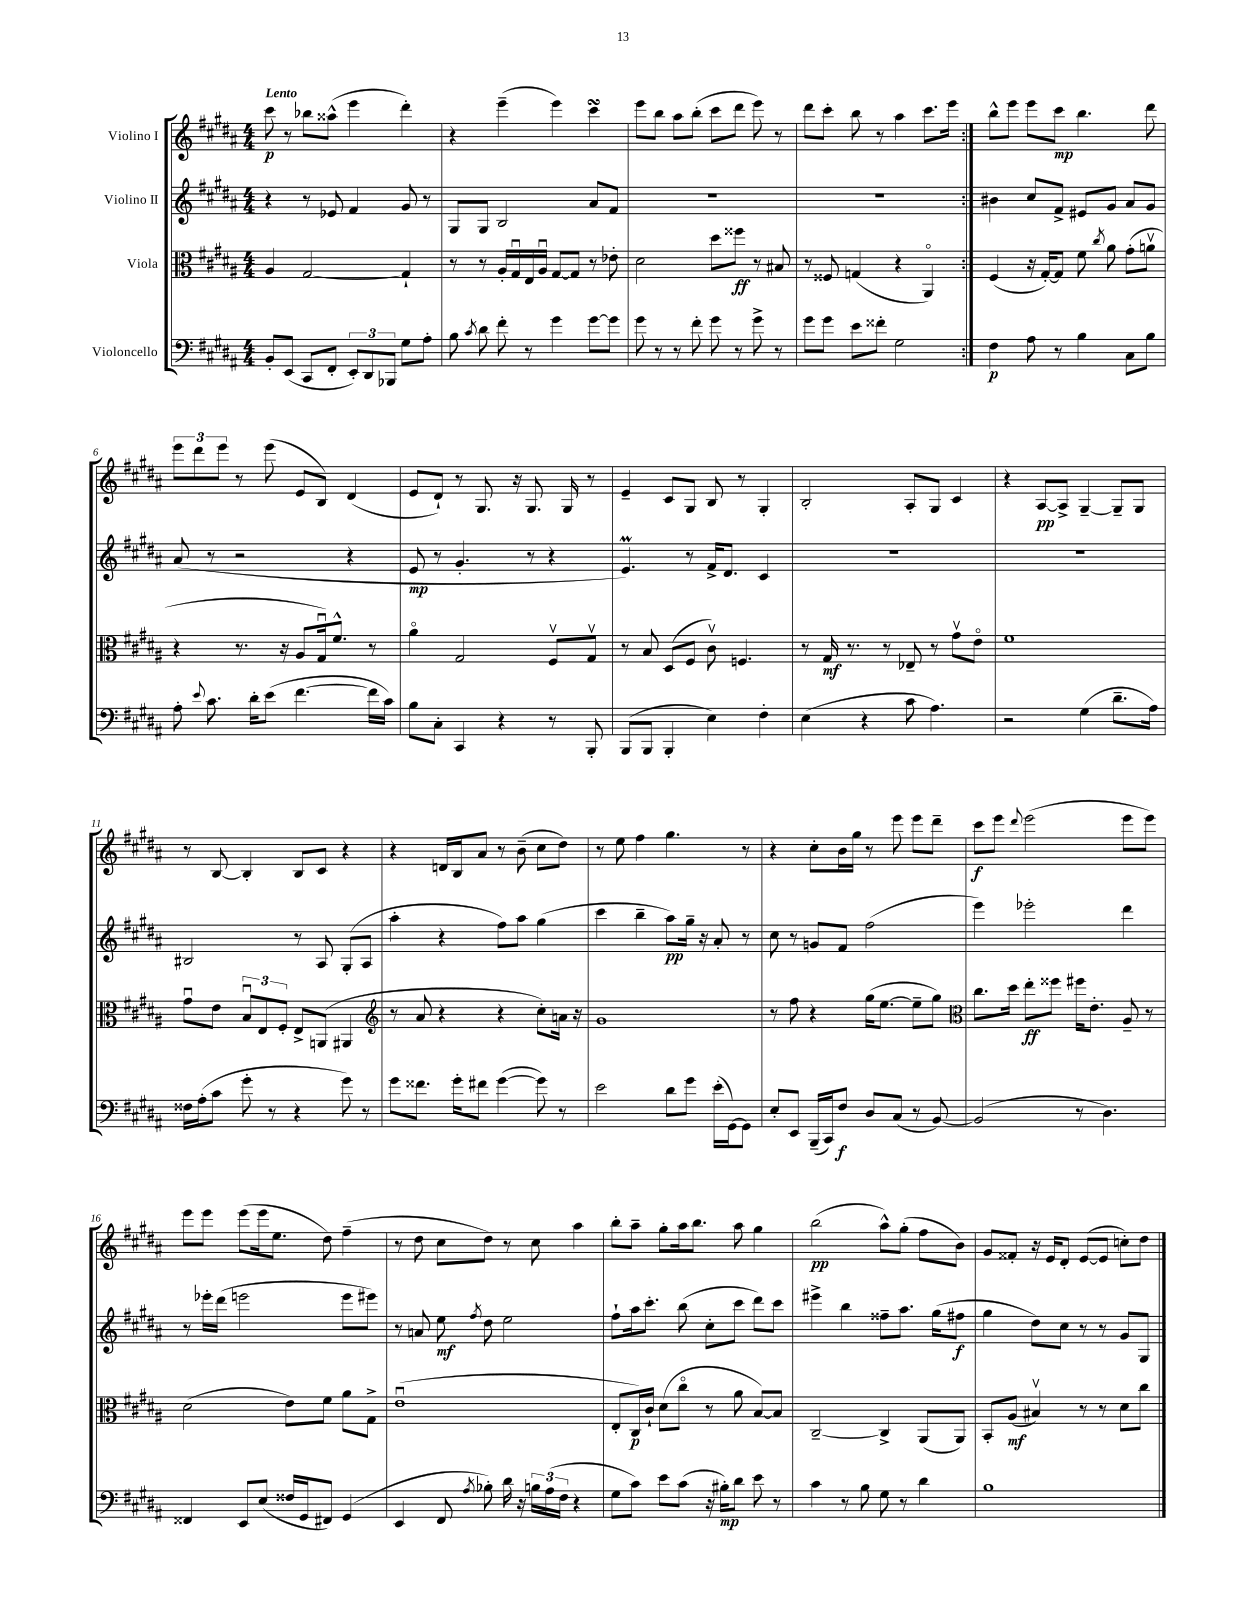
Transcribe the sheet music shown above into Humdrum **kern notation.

**kern	**kern	**kern	**kern
*staff4	*staff3	*staff2	*staff1
*clefF4	*clefC3	*clefG2	*clefG2
*k[f#c#g#d#a#]	*k[f#c#g#d#a#]	*k[f#c#g#d#a#]	*k[f#c#g#d#a#]
*M4/4	*M4/4	*M4/4	*M4/4
8BB'	4A#	4r	8ccc#
(8EE	.	.	8r
8CC#	[2G#	8r	8bb-
8FF#'	.	8e-	(8aa##^^
12EE')	.	4f#	4eee
12DD#	.	.	.
12BBB-	.	.	.
8G#	4G#`]	8g#	4ddd#')
8A#'	.	8r	.
=	=	=	=
8B	8r	8G#	4r
8qc#	.	.	.
8d#	8r	8G#	.
8f#'	16A#'	2B	(4eee~
.	16G#u	.	.
8r	16E	.	.
.	16A#u	.	.
4g#	[8G#	.	4eee)
.	8G#]	.	.
[8g#	8r	8a#	4ccc#
8g#]	8e-'	8f#	.
=	=	=	=
8g#	2d#	1r	8eee
8r	.	.	8bb
8r	.	.	8aa#
8f#'	.	.	(8bb'
8g#	8dd#	.	8ccc#
8r	8ff##	.	8ddd#
8g#^	8r	.	8eee)
8r	8B#	.	8r
=	=	=	=
8g#	8r	1r	8ddd#
8g#	8F##	.	8ccc#'
8e	(4G	.	8bb
8f##'	.	.	8r
2G#	4r	.	4aa#
.	4AA#o)	.	8.ccc#
.	.	.	16eee
=:|!	=:|!	=:|!	=:|!
4F#	(4F#	4b#	8bb^^
.	.	.	8eee
8A#	16r	8cc#	8eee
.	[16G#')	.	.
8r	8G#]	8f#^	8ccc#
4B	8f#	8e#	4.bb
.	8qcc#	.	.
.	8a#	8g#	.
8C#	(8g#'	8a#	.
8B	8av	8g#	8ddd#
=	=	=	=
8A#'	4r	(8a#	12eee
.	.	.	12ddd#
8qqe	.	.	.
8.c#	.	8r	.
.	.	.	12eee
.	8.r	2r	8r
16d#'	.	.	.
(8e	.	.	(8eee
.	16r	.	.
[4.f#	8A#	.	8e
.	16G#u)	.	8B)
.	8.f#^^	.	.
.	.	4r	(4d#
16f#]	8r	.	.
16c#)	.	.	.
=	=	=	=
8B	4a#o	8e	8e
8C#'	.	8r	8d#`)
4CC#	2G#	4.g#'	8r
.	.	.	8.G#
4r	.	.	.
.	.	.	16r
.	.	8r	8.G#
8r	8F#v	4r	.
.	.	.	16G#
8BBB'	8G#v	.	8r
=	=	=	=
(8BBB	8r	4.e)	4e~
8BBB	8B	.	.
4BBB'	(8D#	.	8c#
.	8F#	8r	8G#
4E)	8c#v)	16f#^	8B
.	.	8.d#	.
.	4.F	.	8r
4F#'	.	4c#	4G#'
=	=	=	=
(4E	8r	1r	2B'
.	16G#	.	.
.	8.r	.	.
4r	.	.	.
.	8r	.	.
8c#	8E-~	.	8A#'
4.A#)	8r	.	8G#
.	8g#v	.	4c#
.	8eo	.	.
=	=	=	=
2r	1f#	1r	4r
.	.	.	[8A#
.	.	.	8A#^]
(4G#	.	.	[4G#~
8.d#~	.	.	8G#~]
.	.	.	8G#
16A#)	.	.	.
=	=	=	=
16F##	8g#u	2B#	8r
(16A#'	.	.	.
8c#	8e	.	[8B
8g#'	12Bu	.	4B']
.	12E	.	.
8r	.	.	.
.	12F#'	.	.
4r	8E^	8r	8B
.	(8AA	8A#	8c#
8g#)	4AA#	(8G#'	4r
8r	.	8A#	.
=	=	=	=
*	*clefG2	*	*
8g#	8r	4aa#'	4r
8.f##	8a#	.	.
.	4r	4r	16d
16g#'	.	.	16B
8f#	.	.	8a#
([4g#	4r	8ff#)	8r
.	.	8aa#	(8b~
8g#])	8cc#')	(4gg#	8cc#
8r	16a	.	8dd#)
.	16r	.	.
=	=	=	=
2e	1g#	4ccc#	8r
.	.	.	8ee
.	.	4bb~	4ff#
8d#	.	8aa#)	4.gg#
8g#	.	16gg#~	.
.	.	16r	.
(16e'	.	8a#'	.
[16GG#)	.	.	.
8GG#]	.	8r	8r
=	=	=	=
8E'	8r	8cc#	4r
8EE	8ff#	8r	.
(16BBB~	4r	8g	8cc#'
16CC#)	.	.	.
8F#	.	8f#	16b
.	.	.	16gg#
8D#	(16gg#	(2ff#	8r
.	[8.ee	.	.
(8C#	.	.	8eee
8r	8ee~]	.	8eee
[8BB)	8gg#)	.	8ddd#~
=	=	=	=
*	*clefC3	*	*
(2BB]	8.cc#	4eee)	8ccc#
.	.	.	8eee
.	16dd#	.	.
.	.	.	8qqddd#
.	8ee'	2eee-'	(2eee
.	8ff##	.	.
8r	16ff#	.	.
.	8.e'	.	.
4.D#)	.	.	.
.	8A#~	4ddd#	8eee
.	8r	.	8eee)
=	=	=	=
4FF##	(2d#	8r	8eee
.	.	16eee-'	8eee
.	.	(16ddd#	.
8EE	.	2eee	(8eee
(8E	.	.	16eee
.	.	.	8.ee
16F##	8e)	.	.
16GG#	.	.	.
8FF#)	8f#	.	8dd#)
(4GG#	8a#	8eee	(4ff#~
.	8G#^	8eee#)	.
=	=	=	=
4EE	(1eu	8r	8r
.	.	8a	8dd#
8FF#	.	8ee	8cc#
8qA#	.	8qff#	.
8B-')	.	8dd#	8dd#)
16d#	.	2ee	8r
16r	.	.	.
24B	.	.	8cc#
(24A#	.	.	.
24F#	.	.	.
4r	.	.	4aa#
=	=	=	=
8G#	8E'	8ff#`	8bb'
8c#)	16C#)	16aa#	8aa#~
.	16c#`	8.ccc#'	.
8e	(8d#	.	8gg#'
(8c#	8cc#o	(8bb	16aa#
.	.	.	8.bb
16r	8r	8cc#'	.
16B#')	.	.	.
8d#	8a#	8ccc#	8aa#
8e	[8B)	8ddd#)	4gg#
8r	8B]	8ccc#	.
=	=	=	=
4c#	[2C#~	4eee#^	(2bb
8r	.	4bb	.
8B	.	.	.
8G#	4C#^]	8ff##~	8aa#^^)
8r	.	8.aa#	(8gg#'
4d#	(8AA#	.	8ff#
.	.	(16gg#	.
.	8AA#)	8ff#	8b)
=	=	=	=
1B	8BB'	4gg#	8g#
.	(8A#	.	8f##'
.	4B#v)	8dd#)	16r
.	.	.	16e
.	.	8cc#	8d#'
.	8r	8r	([8e
.	8r	8r	8e]
.	8d#	8g#	8cc')
.	8cc#	8G#	8dd#
==	==	==	==
*-	*-	*-	*-
